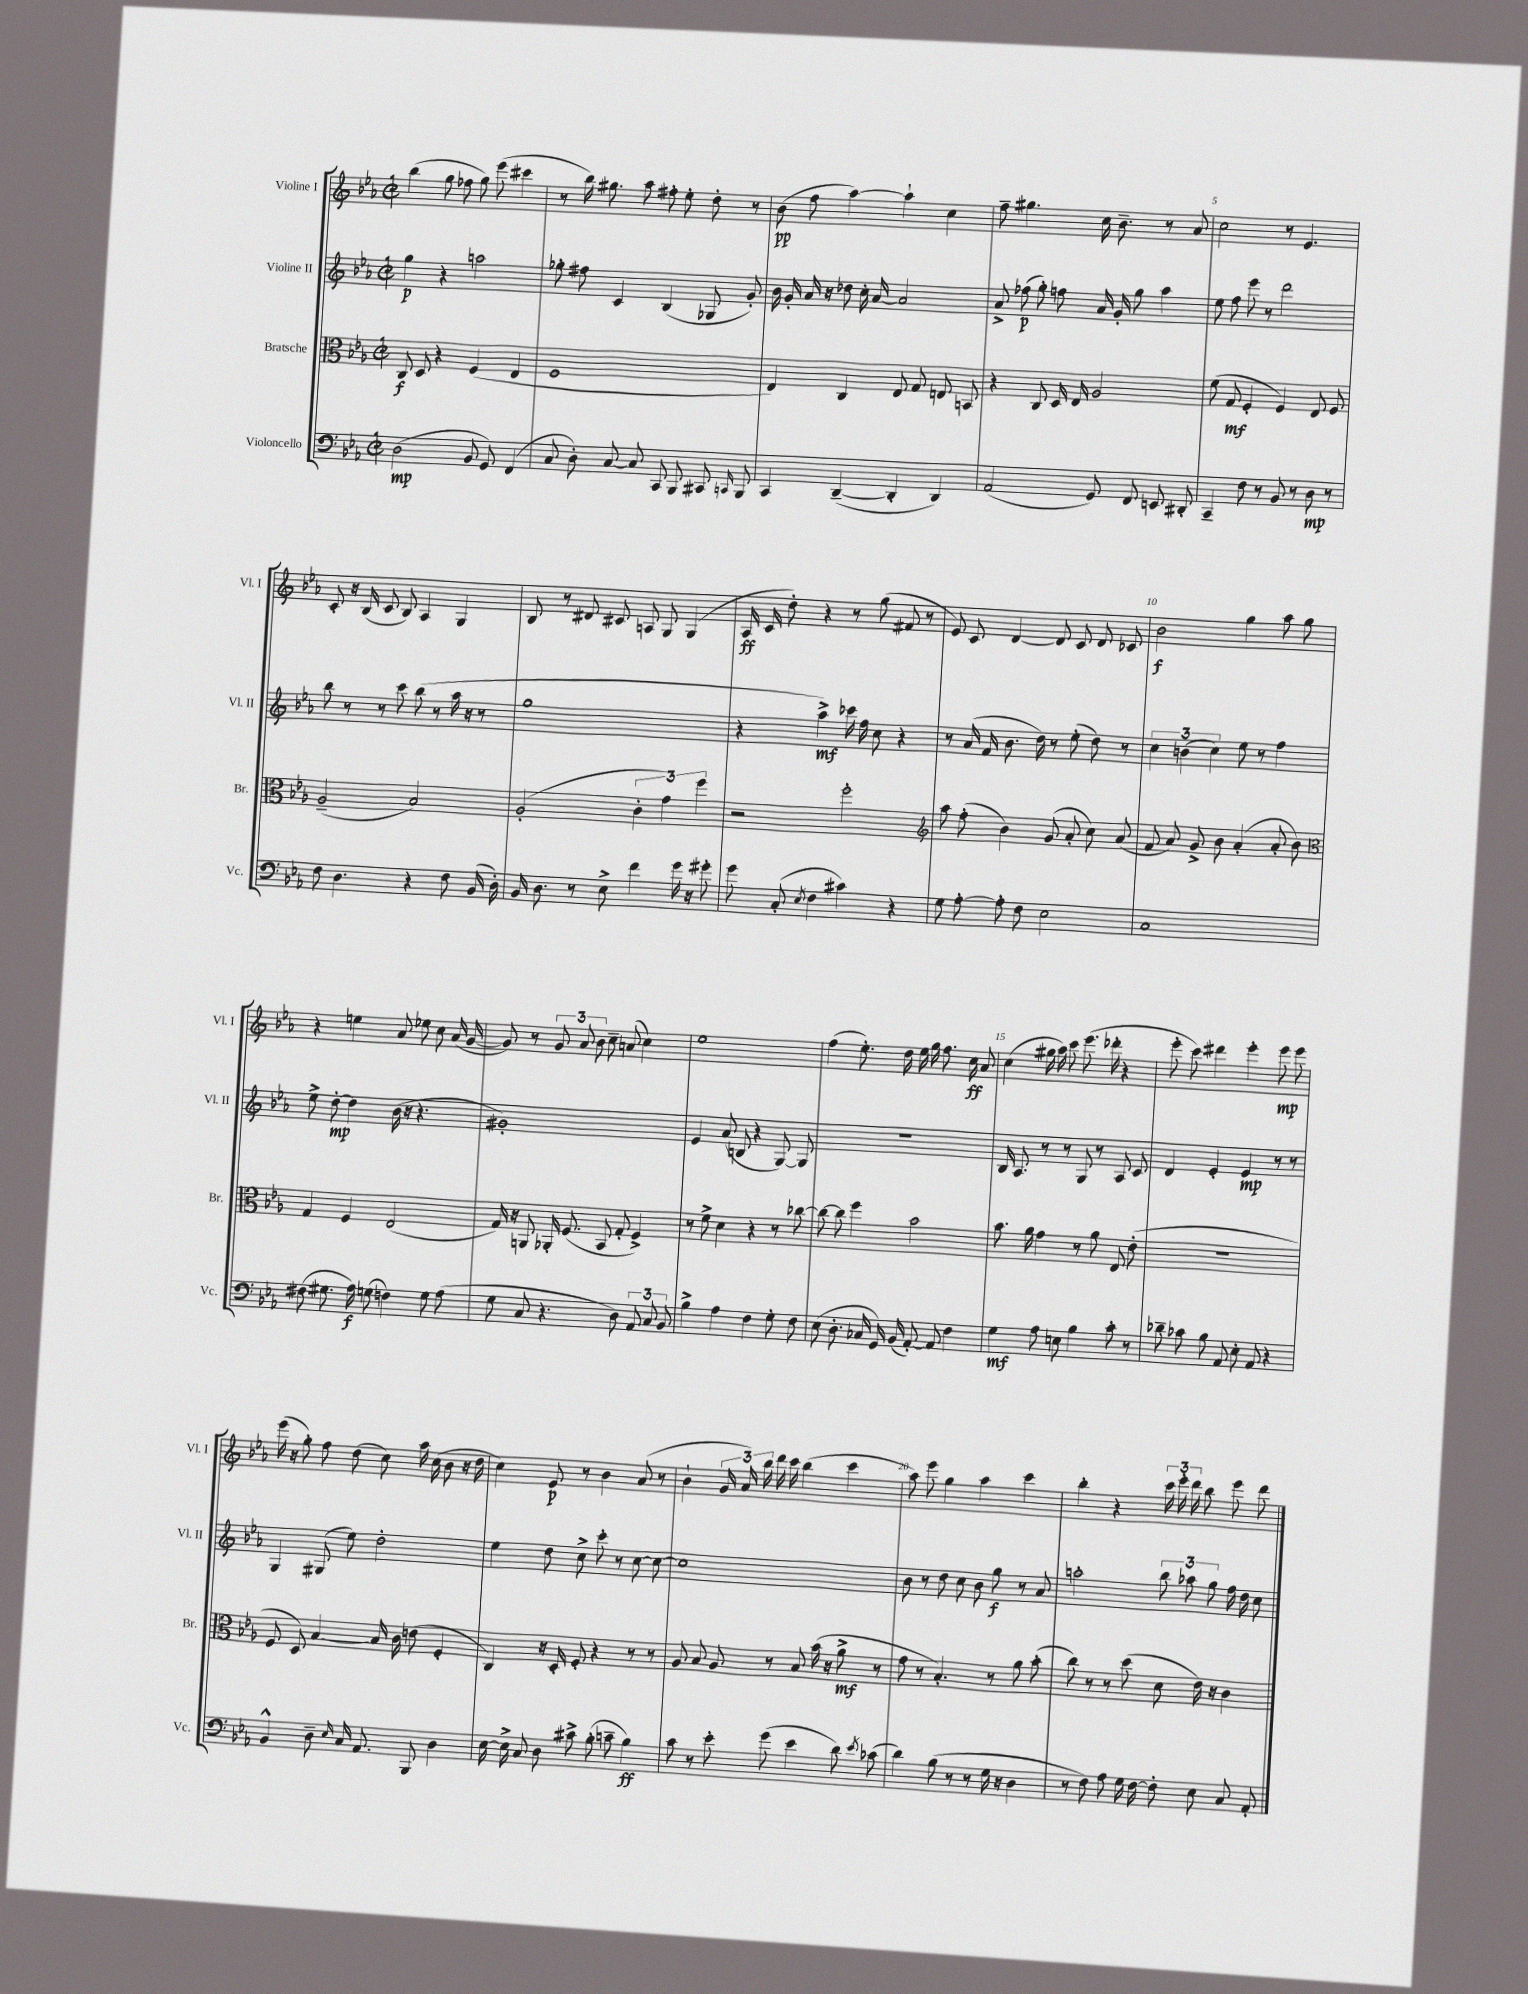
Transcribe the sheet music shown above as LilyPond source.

<<
\new StaffGroup <<
\new Staff = "s0" \with { instrumentName = "Violine I" shortInstrumentName = "Vl. I" } {
    \clef treble \key ees \major \defaultTimeSignature \time 2/2
    \autoBeamOff bes''4( g''8 fes''8 g''8) ees'''8( cis'''4 |
    r8 bes''16) gis''8. aes''8 fis''8-. ees''8-. d''8-. r8 |
    bes'8\pp( f''8 aes''4~) aes''4-! c''4 |
    f''8-- gis''4. c''16 bes'8.-- r8 aes'8 |
    c''2 r8 ees'4. |
    c'8-. r16 bes16( c'8 bes8) aes4 g4 |
    bes8 r8 dis'8 cis'8 a8 g8 g4( |
    aes16\ff c'16 d''8-.) r4 r8 g''8( fis'8 r8 |
    ees'8) c'8 d'4~ d'8 c'8 d'8 ces'8 |
    bes'2\f g''4 aes''8 g''8 |
    r4 e''4 aes'8 ees''8 c''8 aes'16( g'16~ |
    g'8) r8 \tuplet 3/2 { g'8 aes'8 bes'8 } c''8-- a'8( c''4) |
    ees''1 |
    f''4( ees''8.-.) d''16 ees''16 g''16 f''8. c''16\ff aes'8 |
    c''4( gis''16 aes''16) c'''8 ees'''8.( des'''16-. r4 |
    ees'''8-. c'''8) dis'''4 ees'''4-. ees'''8\mp ees'''8 |
    ees'''16( r16 g''8-.) f''8 d''8( c''8) aes''16 c''16( bes'8 r16 d''16 |
    c''4) ees'8\p r8 bes'4 aes'8( r8 |
    bes'4-! \tuplet 3/2 { g'16 aes'16) bes''16 } d'''16 c'''16 bes''4( c'''4 |
    aes''8) ees'''8 g''4 aes''4 c'''4 |
    bes''4-. r4 \tuplet 3/2 { c'''16 ees'''16-. d'''16 } bes''8 ees'''8 d'''8 \bar "|." |
}
\new Staff = "s1" \with { instrumentName = "Violine II" shortInstrumentName = "Vl. II" } {
    \clef treble \key ees \major \defaultTimeSignature \time 2/2
    \autoBeamOff g''4\p r4 a''2 |
    ges''8-. fis''8 c'4 bes4( ges8 g'8-.) |
    bes'16 g'16-. aes'16 r16 des''8 c''16-. aes'16~ aes'2 |
    aes'8-> fes''8\p( g''8-.) f''8 aes'16 g'16-. g''8 aes''4 |
    ees''8 f''8 ees'''8 r8 d'''2 |
    bes''8 r8 r8 c'''8 bes''8( r8 aes''16 r16 r8 |
    g''1 |
    r4 aes''4->\mf) ces'''16 f''16 c''8 r4 |
    r8 aes'16( f'16 bes'8. d''16) r8 ees''8-.( d''8) r8 |
    \tuplet 3/2 { c''4 b'4( c''4) } ees''8 r8 f''4 |
    ees''8-> d''8~-.\mp d''4 bes'16( r16 r4. |
    gis'1-.) |
    ees'4 aes'8( b8 r4 g8~) g8 |
    R1 |
    bes16 aes8. r8 r8 g8 r8 aes8 c'8 |
    d'4 ees'4-. ees'4\mp r8 r8 |
    g4 gis8( ees''8) d''2-. |
    ees''4 d''8 c''8-> c'''8-. r8 c''8~ c''8~ |
    c''1 |
    bes'8 r8 d''8 c''8 bes'8 g''8\f r8 aes'8 |
    a''2-. \tuplet 3/2 { bes''8 aes''8 g''8 } f''16 d''16 c''8 \bar "|." |
}
\new Staff = "s2" \with { instrumentName = "Bratsche" shortInstrumentName = "Br." } {
    \clef alto \key ees \major \defaultTimeSignature \time 2/2
    \autoBeamOff c8\f d8 r4 f4( ees4 |
    f1 |
    ees4) c4 ees8 g8 e8 b,8 |
    r4 c8 d16 ees16 aes2 |
    f'8( g8\mf f4-. f4) ees8 f8 |
    aes2--( bes2) |
    aes2-.( \tuplet 3/2 { c'4-. g'4) f''4 } |
    r2 f''2-. |
    \clef treble aes''8 f''8-.( bes'4) g'8( aes'8-. c''8) aes'8( |
    f'8 aes'8) g'8-> bes'8 aes'4-.( aes'8-. bes'8) |
    \clef alto g4 f4 ees2( |
    g16) r16 a,8 aes,16-. f8.( bes,8 g8-. f4->) |
    r8 f'8-> d'4 r4 r8 ces''8~ |
    ces''8~ ces''8 f''4 bes'2 |
    bes'8. aes'16 g'4 r8 aes'8 ees8 ees'8-.( |
    R1 |
    f8 d8) bes4~ bes16 c'16 e'8( f4-. |
    c4) r16 d16-. f8-. r4 r8 r8 |
    aes8 bes8 aes8 r8 bes8 bes'16( r16 aes'8->\mf r8 |
    g'8 r8 bes4.-.) r8 aes'8 bes'8-.( |
    c''8) r8 r8 d''8( d'8 ees'16) r16 c'4 \bar "|." |
}
\new Staff = "s3" \with { instrumentName = "Violoncello" shortInstrumentName = "Vc." } {
    \clef bass \key ees \major \defaultTimeSignature \time 2/2
    \autoBeamOff d2\mp( bes,8 g,8) f,4( |
    c8 d8-.) c8~ c8 c,8 bes,,8 cis,8 \grace { c,16 } bes,,8 |
    c,4 d,4~--( d,4-. d,4) |
    aes,2( g,8) f,8 e,8 dis,8-. |
    c,4-- f8 r8 bes,8 r8 d8\mp r8 |
    f8 d4. r4 f8 bes,16( d16-.) |
    bes,16 d8. r8 ees8-> f'4 g'16 r16 gis'8-. |
    g'8 c8-.( \acciaccatura { ees8 } f4 cis'4) r4 |
    g8 aes8~-. aes8-. f8 ees2 |
    c1 |
    fis8( gis8. aes16\f) g8( f4) g8 aes8( |
    g8 c8 r4. d8) \tuplet 3/2 { aes,8 c8 bes,8 } |
    bes4-> aes4 f4 g8-. f8 |
    ees8( d8.-. ces16 g,16) bes,16( aes,8~-.) aes,8 f4 |
    g4\mf aes8 e8 bes4 c'8-. r8 |
    des'8-- ces'8 bes8 aes,8 ees8-. aes,8 r4 |
    bes,4-^ d8-- \grace { ees16 } c16 aes,8. bes,,8 d4 |
    ees16~ ees16-> c8 d8 cis'8-> bes8-.( c'8-- bes4\ff) |
    c'8 r8 ees'8-. g'8( ees'4 d'8) \acciaccatura { ees'8 } ces'8( |
    d'4) bes8( r8 r8 g16 r16 d4 |
    r8 f8) aes8 g16 f16~ f8-. ees8 c8 aes,8-. \bar "|." |
}
>>
>>
\layout { \context { \Score \override BarNumber.break-visibility = ##(#f #t #t) barNumberVisibility = #(every-nth-bar-number-visible 5) } }
